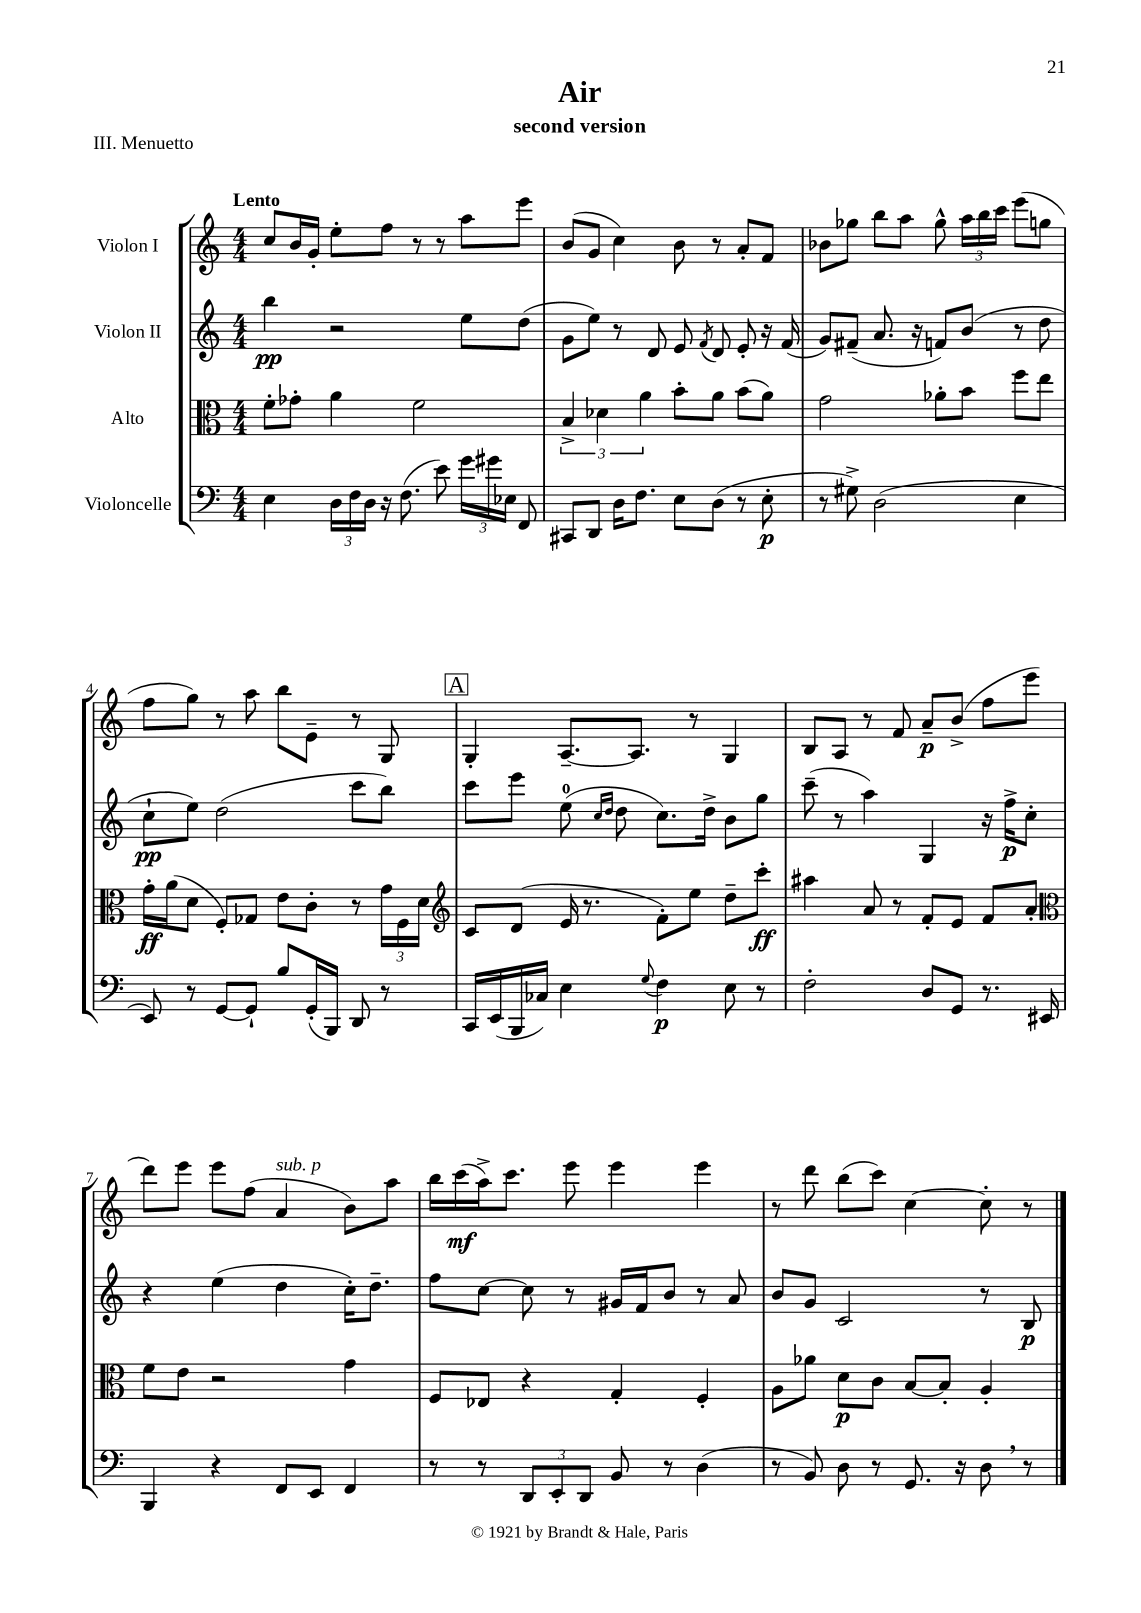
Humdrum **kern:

**kern	**kern	**kern	**kern
*staff4	*staff3	*staff2	*staff1
*clefF4	*clefC3	*clefG2	*clefG2
*k[]	*k[]	*k[]	*k[]
*M4/4	*M4/4	*M4/4	*M4/4
4E\	8f'\L	4bb\	8cc/L
.	8g-'\J	.	16b/L
.	.	.	16g'/JJ
24D\LL	4a\	2r	8ee'\L
24F\	.	.	.
24D\JJ	.	.	.
16r	.	.	8ff\J
(8.F\	.	.	.
.	2f\	.	8r
8e\)	.	.	8r
24g\LL	.	8ee\L	8aa\L
24g#\	.	.	.
24E-\JJ	.	.	.
8FF/	.	(8dd\J	8eee\J
=	=	=	=
8CC#/L	6B^/	8g\L	(8b/L
8DD/J	.	8ee\J)	8g/J
.	6d-\	.	.
16D\LK	.	8r	4cc\)
8.F\J	.	.	.
.	6a\	.	.
.	.	8d/	.
8E\L	8b'\L	8e/	8b\
.	.	8qf/	.
(8D\J	8a\J	8d/	8r
8r	(8b\L	8e'/	8a'/L
8E'\	8a\J)	16r	8f/J
.	.	(16f/	.
=	=	=	=
8r	2g\	8g/L)	8b-\L
8G#^\)	.	(8f#~/J	8gg-\J
(2D\	.	8.a/	8bb\L
.	.	.	8aa\J
.	.	16r	.
.	8a-'\L	8f/L)	8gg-^^\
.	8b\J	(8b/J	24aa\LL
.	.	.	24bb\
.	.	.	24ccc\JJ
4E\	8ff\L	8r	(8eee\L
.	8ee\J	8dd\	8gg\J
=	=	=	=
8EE/)	16g'\LL	8cc`\L	8ff\L
.	(16a\J	.	.
8r	8d\J	8ee\J)	8gg\J)
[8GG/L	8F'/L)	(2dd\	8r
8GG`/]J	8G-/J	.	8aa\
8B/L	8e\L	.	8bb\L
(16GG'/L	8c'\J	.	8e~\J
16BBB/JJ)	.	.	.
8DD/	8r	8ccc\L	8r
8r	24g\LL	8bb\J)	8G/
.	24F\	.	.
.	24d\JJ	.	.
=	=	=	=
*	*clefG2	*	*
16CC/LL	8c/L	8ccc\L	4G'/
(16EE/	.	.	.
16BBB/	(8d/J	8eee\J	.
16C-/JJ)	.	.	.
4E\	16e/	(8ee\	[8.A~/L
.	8.r	.	.
.	.	16qqcc/LL	.
.	.	16qqdd/JJ	.
.	.	8dd\	.
.	.	.	8.A/]J
8qqG/	.	.	.
4F\	8f'\L)	8.cc\L)	.
.	8ee\J	.	8r
.	.	16dd^\Jk	.
8E\	8dd~\L	8b\L	4G/
8r	8ccc'\J	8gg\J	.
=	=	=	=
2F'\	4aa#\	(8ccc~\	8B/L
.	.	8r	8A/J
.	8a/	4aa\)	8r
.	8r	.	8f/
8D/L	8f'/L	4G/	8a~/L
8GG/J	8e/J	.	(8b^/J
8.r	8f/L	16r	8ff\L
.	.	16ff^\LK	.
.	8a'/J	8cc'\J	8eee\J
16EE#/	.	.	.
=	=	=	=
*	*clefC3	*	*
4BBB/	8f\L	4r	8ddd\L)
.	8e\J	.	8eee\J
4r	2r	(4ee\	8eee\L
.	.	.	(8ff\J
8FF/L	.	4dd\	4a/
8EE/J	.	.	.
4FF/	4g\	16cc'\LK)	8b\L)
.	.	8.dd~\J	.
.	.	.	8aa\J
=	=	=	=
8r	8F/L	8ff\L	16bb\LL
.	.	.	(16ccc\
8r	8E-/J	[8cc\J	16aa^\J)
.	.	.	8.ccc\J
12DD/L	4r	8cc\]	.
12EE'/	.	.	.
.	.	8r	8eee\
12DD/J	.	.	.
8BB/	4G'/	16g#/LL	4eee\
.	.	16f/J	.
8r	.	8b/J	.
(4D\	4F'/	8r	4eee\
.	.	8a/	.
=	=	=	=
8r	8A\L	8b/L	8r
8BB/)	8a-\J	8g/J	8ddd\
8D\	8d\L	2c/	(8bb\L
8r	8c\J	.	8ccc\J)
8.GG/	[8B/L	.	[4cc\
.	8B'/]J	.	.
16r	.	.	.
8D\	4A'/	8r	8cc'\]
8r	.	8B/	8r
==	==	==	==
*-	*-	*-	*-
